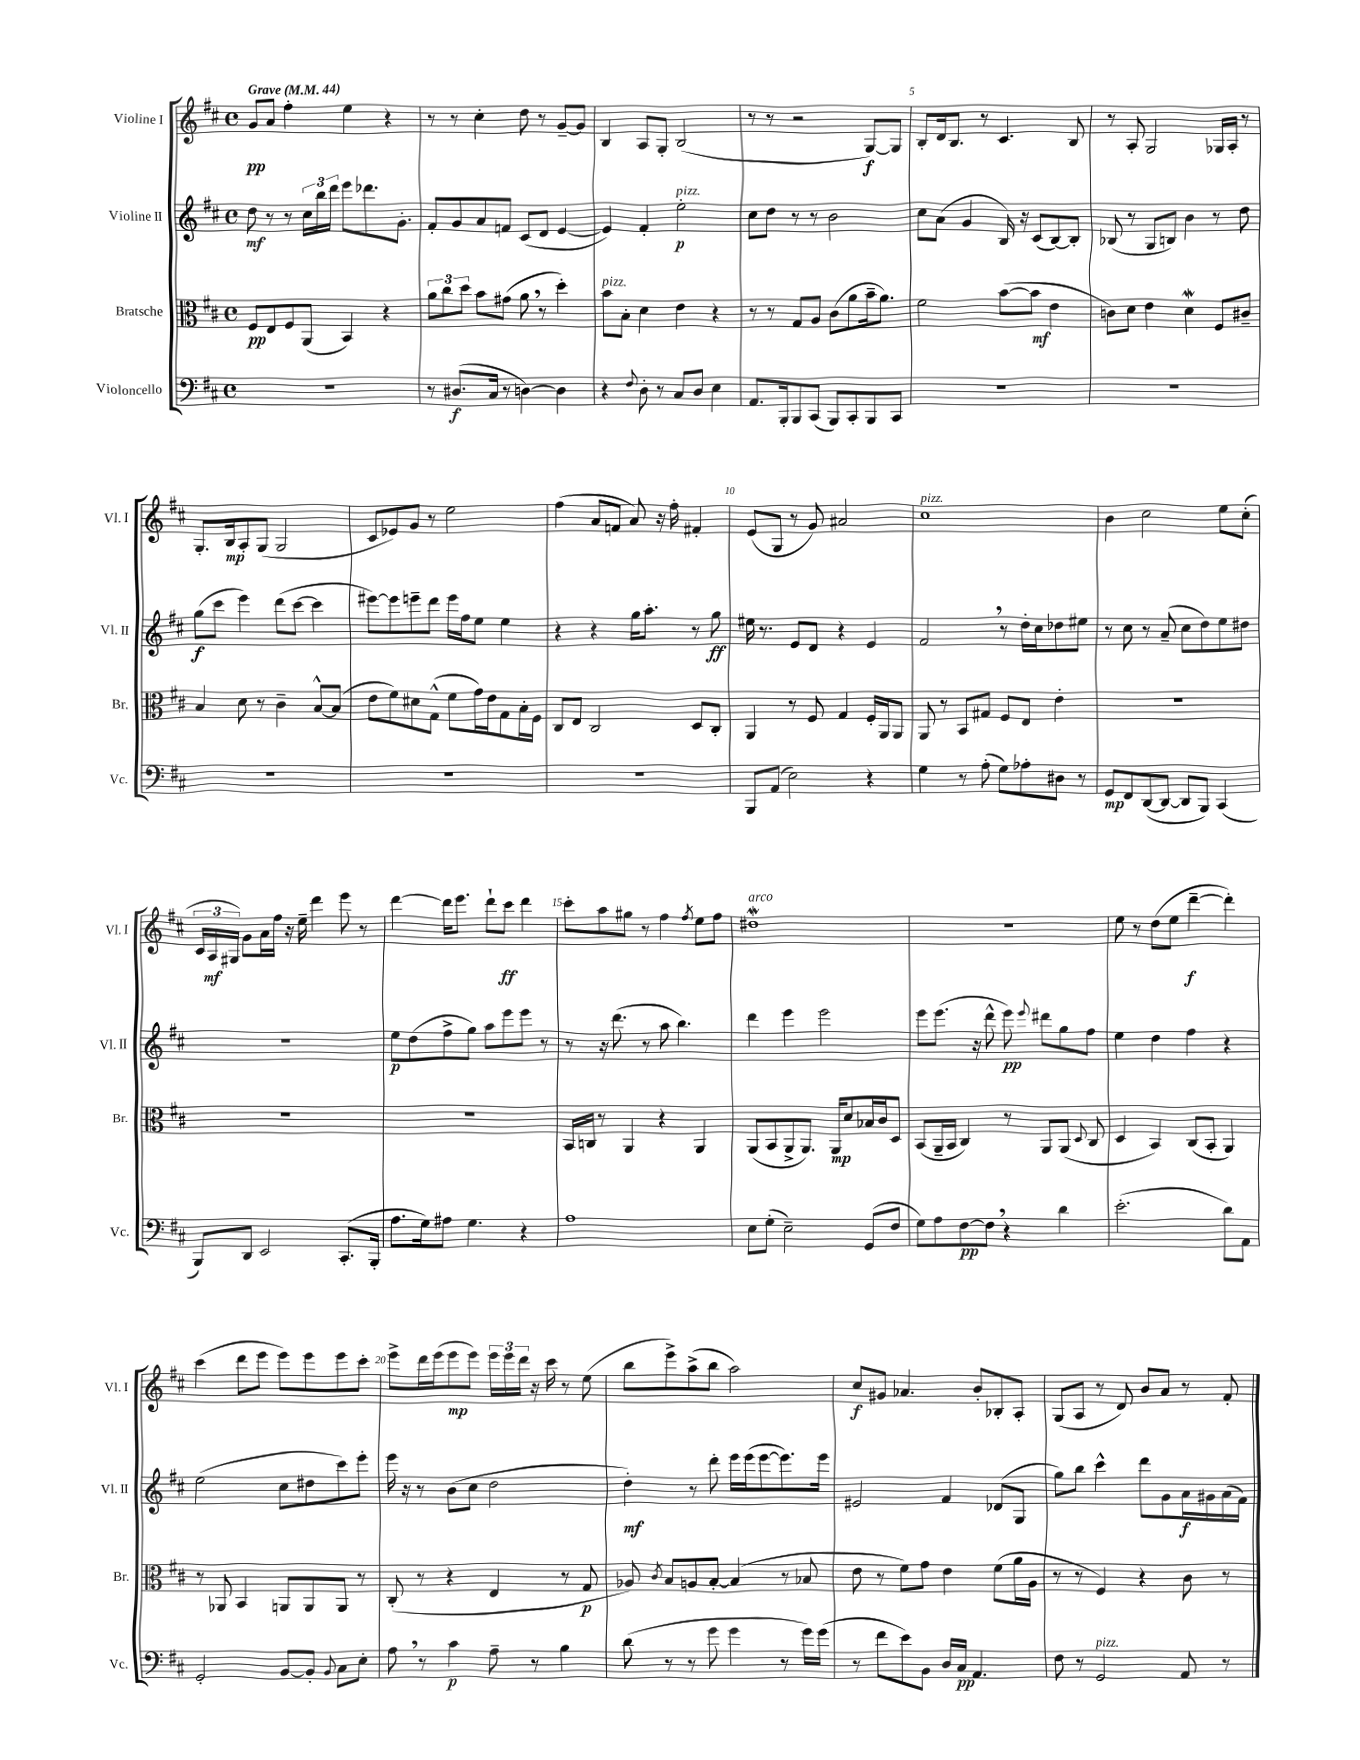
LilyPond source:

<<
\new StaffGroup <<
\new Staff = "s0" \with { instrumentName = "Violine I" shortInstrumentName = "Vl. I" } {
    \clef treble \key d \major \defaultTimeSignature \time 4/4 \tempo "Grave" 4 = 44
    \autoBeamOff g'8[\pp a'8] fis''4-. e''4 r4 |
    r8 r8 cis''4-. d''8 r8 g'8[~-- g'8] |
    b4 a8[ g8]-. b2( |
    r8 r8 r2 g8[~\f) g8] |
    b8[-. d'16 b8.] r8 cis'4. b8 |
    r8 a8-. g2 ges16[ a16]-. r8 |
    g8.[-. b16\mp a8-. g8]( g2 |
    cis'8[ ees'8) g'8] r8 e''2 |
    fis''4( a'8[ f'8] a'8) r16 fis''16-. fis'4-. |
    e'8[( g8] r8 g'8) ais'2 |
    cis''1^\markup { \italic "pizz." } |
    b'4 cis''2 e''8[ cis''8]-.( |
    \tuplet 3/2 { cis'16[ a16\mf gis16]) } g'8[ a'16 fis''16] r16 e''16-- d'''4 e'''8 r8 |
    d'''4~ d'''16[ e'''8.] d'''8[-! cis'''8]\ff d'''4 |
    cis'''8[-. a''8 gis''8] r8 fis''4 \acciaccatura { fis''8 } e''8[ fis''8] |
    dis''1\mordent^\markup { \italic "arco" } |
    R1 |
    e''8 r8 d''8[( e''8] d'''4~--\f d'''4-.) |
    cis'''4( d'''8[ e'''8] e'''8[) e'''8 e'''8 cis'''8]-. |
    e'''8[-> d'''16 e'''16( e'''8\mp e'''8]) \tuplet 3/2 { e'''16[ e'''16 d'''16] } r16 cis'''16 r8 e''8( |
    b''8[ e'''8->) a''8->( b''8] a''2) |
    cis''8[\f gis'8] aes'4. b'8[-. bes8-. a8]-. |
    g8[( a8] r8 d'8) b'8[ a'8] r8 fis'8-. \bar "|." |
}
\new Staff = "s1" \with { instrumentName = "Violine II" shortInstrumentName = "Vl. II" } {
    \clef treble \key d \major \defaultTimeSignature \time 4/4
    \autoBeamOff d''8\mf r8 r8 \tuplet 3/2 { cis''16[ b''16 d'''16] } e'''8[ des'''8. g'8.]-. |
    fis'8[-. g'8 a'8 f'8] cis'8[( d'8] e'4~ |
    e'4) fis'4-. e''2-.\p^\markup { \italic "pizz." } |
    cis''8[ d''8] r8 r8 b'2 |
    cis''8[ a'8]( g'4 b16) r16 cis'8[( b8~) b8]-. |
    bes8( r8 g8[ b8]) b'4 r8 d''8 |
    g''8[\f( cis'''8] e'''4) d'''8[( cis'''8]~ cis'''4 |
    eis'''8[~) eis'''8 e'''8-- d'''8] e'''16[ fis''16 e''8] e''4 |
    r4 r4 g''16[ a''8.]-. r8 g''8\ff |
    eis''16 r8. e'8[ d'8] r4 e'4 |
    fis'2 \breathe r8 d''16[-. cis''16 des''8 eis''8] |
    r8 cis''8 r8 a'8--( cis''8[ d''8) e''8 dis''8] |
    r1 |
    e''8[\p d''8( fis''8-> g''8]) a''8[ e'''8 e'''8] r8 |
    r8 r16 d'''8.( r8 a''8 b''4.) |
    d'''4 e'''4 e'''2 |
    e'''8[ e'''8.]( r16 d'''8-^ e'''8\pp) \appoggiatura { e'''8 } dis'''8[ g''8 fis''8] |
    e''4 d''4 fis''4 r4 |
    e''2( cis''8[ dis''8 cis'''8) e'''8]-. |
    e'''16 r16 r8 b'8[( cis''8] d''2 |
    d''4-.\mf) r8 d'''8-. e'''16[ e'''16( e'''8~ e'''8.) e'''16] |
    eis'2 fis'4 des'8[( g8] |
    g''8[) b''8] cis'''4-^ d'''8[ g'8 a'16\f gis'16 a'16( fis'16]) \bar "|." |
}
\new Staff = "s2" \with { instrumentName = "Bratsche" shortInstrumentName = "Br." } {
    \clef alto \key d \major \defaultTimeSignature \time 4/4
    \autoBeamOff fis8[\pp e8 fis8 a,8]( b,4) r4 |
    \tuplet 3/2 { a'8[ cis''8 d''8] } b'8[ gis'8]( a'8 \breathe r8 d''4-.) |
    b'8[^\markup { \italic "pizz." } b8]-. d'4 e'4 r4 |
    r8 r8 g8[ a8] cis'8[( a'8 b'16-- a'8.]) |
    fis'2 b'8[~( b'8]\mf e'4 |
    c'8[) d'8] e'4 d'4\mordent fis8[ cis'8]-- |
    b4 d'8 r8 cis'4-- b8[~-^ b8]( |
    e'8[ fis'8) dis'8 g8]-^( fis'8[ g'16) e'16 g8 b16-. fis16] |
    cis8[ e8] cis2 d8[ cis8]-. |
    a,4 r8 fis8 g4 fis16[-. a,16 a,8] |
    a,8 r8 b,8[ gis8] fis8[ e8] e'4-. |
    R1 |
    R1 |
    R1 |
    b,16[ c16] r8 a,4 r4 a,4 |
    a,8[( b,8 a,8-> a,8.]) a,16[\mp d'8 bes16 cis'16 d8] |
    b,8[( a,16-- b,16] cis4) r8 a,8[ a,8]( \appoggiatura { d8 } cis8 |
    d4 b,4) cis8[( b,8]-. a,4) |
    r8 aes,8 b,4 a,8[ a,8 a,8] r8 |
    cis8-.( r8 r4 e4 r8 g8\p |
    aes8) \acciaccatura { cis'8 } b8[ a8 b8]~-. b4( r8 bes8 |
    e'8 r8 fis'8[) g'8] e'4 fis'8[( a'16 a16] |
    r8 r8 fis4) r4 cis'8 r8 \bar "|." |
}
\new Staff = "s3" \with { instrumentName = "Violoncello" shortInstrumentName = "Vc." } {
    \clef bass \key d \major \defaultTimeSignature \time 4/4
    \autoBeamOff R1 |
    r8 dis8.[\f( cis16] r8 d4~) d4 |
    r4 \appoggiatura { fis8 } d8-. r8 cis8[ d8] e4 |
    a,8.[ b,,16-. b,,8 cis,8]( b,,8[) cis,8-. b,,8 cis,8] |
    R1 |
    R1 |
    R1 |
    R1 |
    R1 |
    b,,8[ a,8]( e2) r4 |
    g4 r8 a8-.( g8[) aes8-. dis8] r8 |
    g,8[\mp fis,8 d,8~( d,8]~ d,8[ b,,8]) cis,4( |
    b,,8[) d,8] e,2 cis,8.[-.( b,,16]-. |
    a8.[ g16) ais8] g4. r4 |
    a1 |
    e8[ g8]-.( e2--) g,8[( fis8] |
    g8[) a8 fis8~\pp fis8] \breathe r4 d'4 |
    e'2.-.( d'8[) a,8] |
    g,2-. b,8[~ b,8]-. \appoggiatura { b,8 } cis8[ e8]-. |
    a8 \breathe r8 cis'4\p a8-- r8 b4 |
    d'8( r8 r8 g'8 g'4 r8 g'16[) g'16]( |
    r8 fis'8[ e'8) b,8] d16[ cis16]\pp a,4. |
    fis8 r8 g,2^\markup { \italic "pizz." } a,8 r8 \bar "|." |
}
>>
>>
\layout { \context { \Score \override BarNumber.break-visibility = ##(#f #t #t) barNumberVisibility = #(every-nth-bar-number-visible 5) } }
